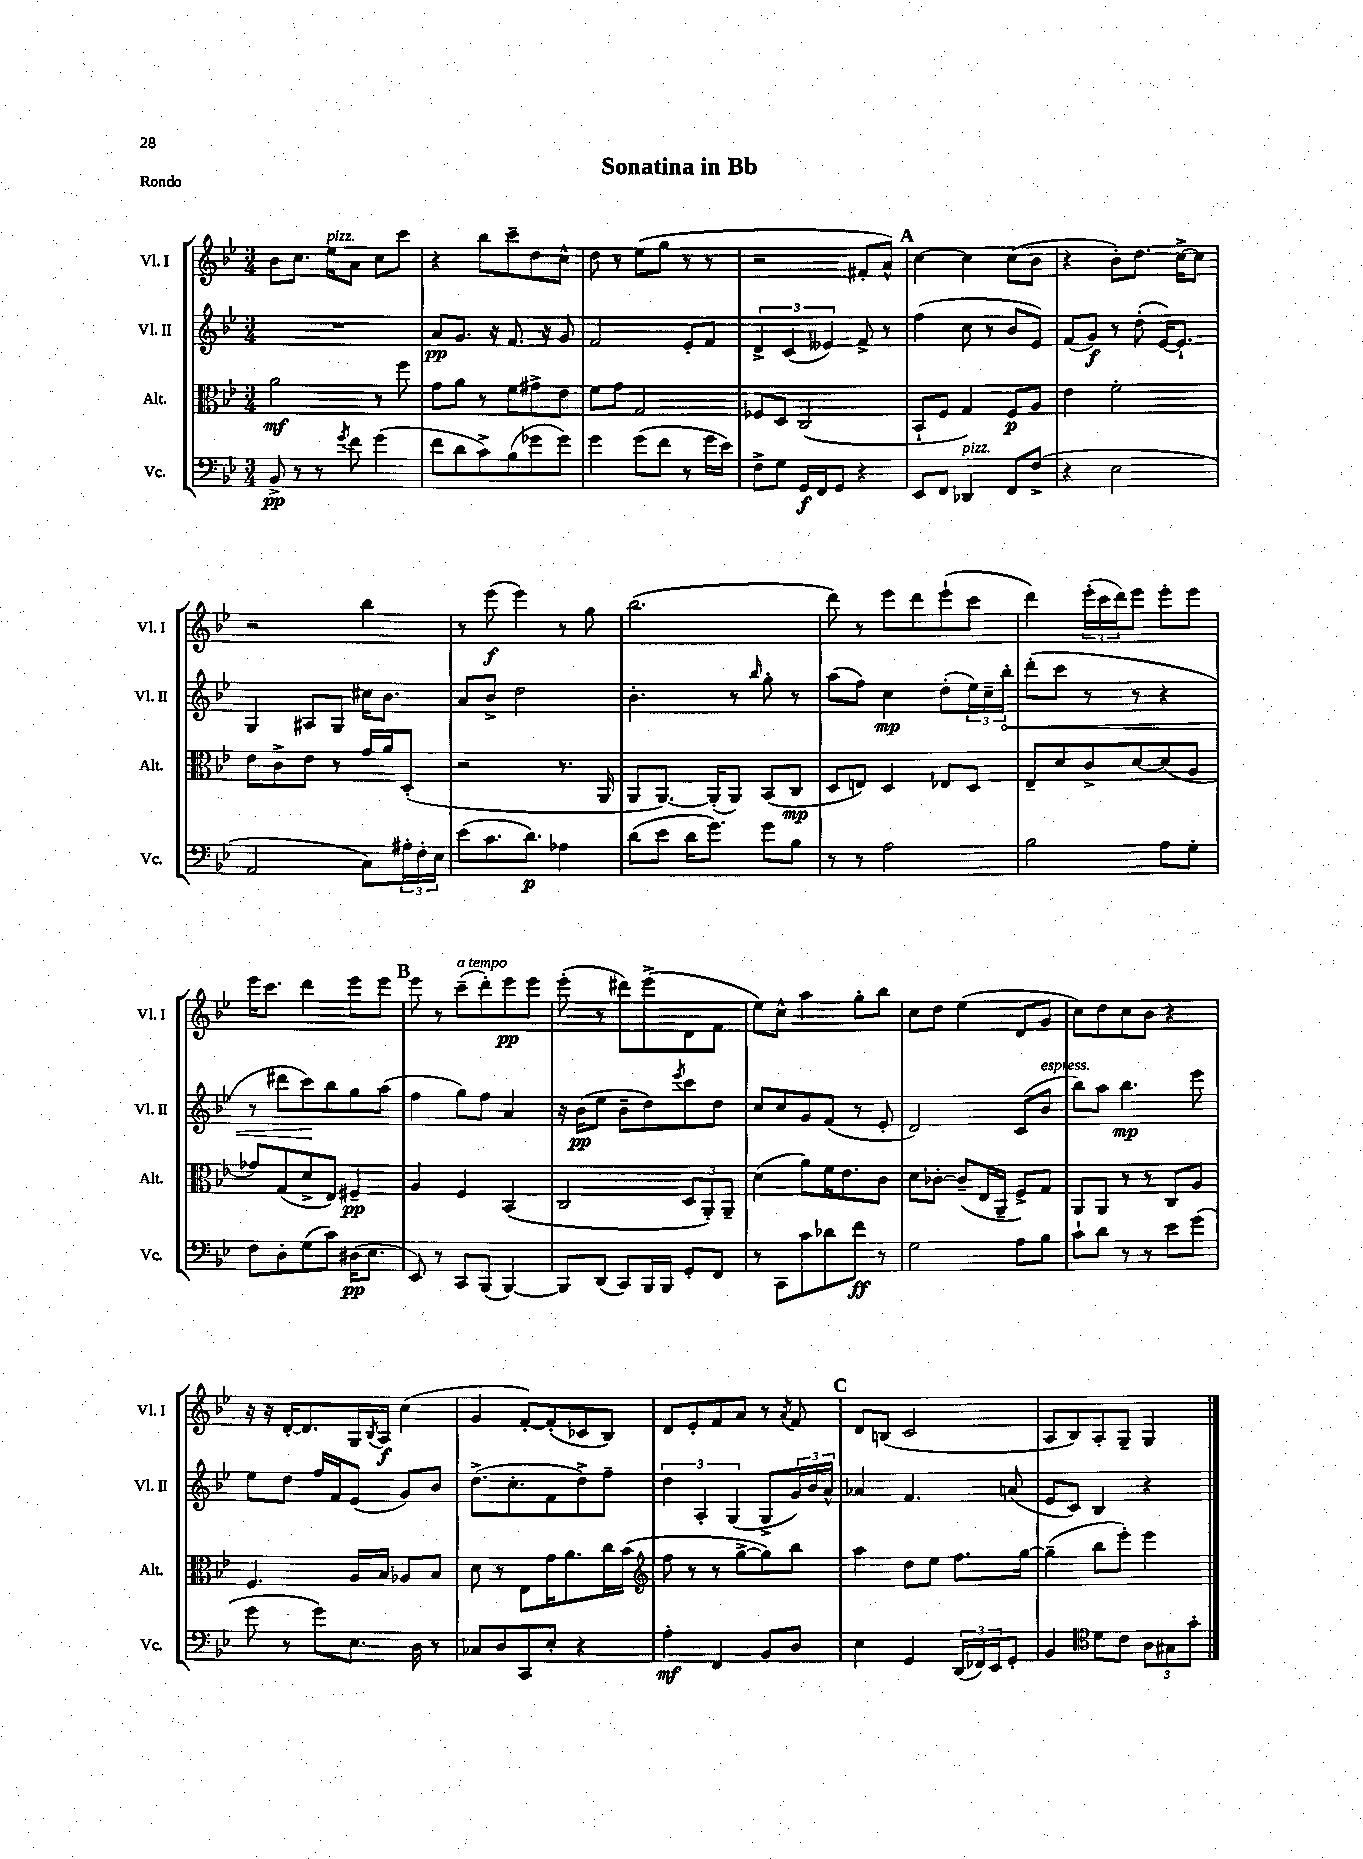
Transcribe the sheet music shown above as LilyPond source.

\header { title = "Sonatina in Bb" piece = "Rondo" }
<<
\new StaffGroup <<
\new Staff = "s0" \with { instrumentName = "Vl. I" shortInstrumentName = "Vl. I" } {
    \clef treble \key bes \major \numericTimeSignature \time 3/4
    bes'8 c''8. ees''16^\markup { \italic "pizz." } a'8 c''8 c'''8 |
    r4 bes''8 c'''8-- d''8 c''8-^ |
    d''8 r8 ees''8( g''8 r8 r8 |
    r2 fis'8-. a'8-^) |
    \mark \markup { \bold "A" } c''4~ c''4 c''8( bes'8 |
    r4 bes'8-.) d''8. c''16~-> c''8 |
    r2 bes''4 |
    r8 ees'''8\f( ees'''4) r8 g''8 |
    bes''2.( |
    d'''8) r8 ees'''8 d'''8 ees'''8-!( c'''8 |
    d'''4) \tuplet 3/2 { ees'''16-.( c'''16 d'''16) } ees'''8 ees'''8-. ees'''8 |
    ees'''16 c'''8. d'''4 ees'''8 ees'''8 |
    \mark \markup { \bold "B" } ees'''8 r8 c'''8--^\markup { \italic "a tempo" }( d'''8-.) ees'''8\pp ees'''8 |
    ees'''8-.( r8 dis'''8) ees'''8->( d'8 f'8 |
    ees''8) c''8-^ a''4 g''8-. bes''8 |
    c''8 d''8 ees''4( d'8 g'8 |
    c''8) d''8 c''8 bes'8 r4 |
    r16 r16 d'16~-. d'8. g16 \acciaccatura { bes8 } a16\f c''4( |
    g'4 f'8~-.) f'8-.( ces'8 bes8) |
    d'8 ees'8-. f'8 a'8 r8 \acciaccatura { a'8 } f'8 |
    \mark \markup { \bold "C" } d'8 b8( c'2 |
    a8 bes8) a8-. g8-- g4 \bar "|." |
}
\new Staff = "s1" \with { instrumentName = "Vl. II" shortInstrumentName = "Vl. II" } {
    \clef treble \key bes \major \numericTimeSignature \time 3/4
    R2. |
    a'8\pp g'8. r16 f'8. r16 g'8 |
    f'2 ees'8-. f'8 |
    \tuplet 3/2 { d'4-> c'4( eeses'4) } f'8-> r8 |
    \mark \markup { \bold "A" } f''4( c''8 r8 bes'8 ees'8) |
    f'8( g'8\f) r8 d''8-.( ees'16~) ees'8.-! |
    g4 ais8 g8 cis''16 bes'8. |
    a'8 bes'8-> d''2 |
    bes'4.-. r8 \grace { bes''16 } g''8-. r8 |
    a''8( f''8) c''4\mp d''8-.( \tuplet 3/2 { ees''16) c''16-- \once \override Hairpin.circled-tip = ##t bes''16-.\< } |
    d'''8-.( c'''8 r8 r8 r4 |
    r8 dis'''8 c'''8\!) bes''8 g''8 a''8( |
    \mark \markup { \bold "B" } f''4 g''8) f''8 a'4 |
    r16 bes'16\pp( ees''8 bes'8-- d''8) \acciaccatura { ees'''8 } c'''8 d''8 |
    c''8 c''8 g'8 f'8( r8 ees'8-. |
    d'2) c'8( bes'8^\markup { \italic "espress." } |
    bes''8) a''8 bes''4.\mp ees'''8 |
    ees''8 d''8 f''16 f'16 ees'8( g'8) bes'8 |
    d''8.->( c''8.-. f'8 d''8->) f''8-- |
    \tuplet 3/2 { d''4 a4-. g4( } g8-> \tuplet 3/2 { g'16) bes'16 a'16-^ } |
    \mark \markup { \bold "C" } aes'4 f'4. a'8( |
    ees'8 c'8) bes4 r4 \bar "|." |
}
\new Staff = "s2" \with { instrumentName = "Alt." shortInstrumentName = "Alt." } {
    \clef alto \key bes \major \numericTimeSignature \time 3/4
    a'2\mf r8 f''8 |
    g'8 a'8 r8 f'8 gis'8-> ees'8 |
    f'8 g'8 g2 |
    fes8 d8 c2( |
    \mark \markup { \bold "A" } bes,8-! f8 g4) f8\p a8 |
    ees'4 f'2-. |
    ees'8 c'8-> ees'8 r8 g'16 a'16 d8-.( |
    r2 r8. a,16 |
    a,8 a,8.~) a,16-.( a,8) bes,8( c8\mp |
    d8 e8) d4 ees8 d8 |
    ees8-- d'8 c'8-> d'8~ d'8( a8 |
    ges'8) g8( d'8-> ees8) fis4--\pp |
    \mark \markup { \bold "B" } a4 f4 bes,4( |
    c2 \tuplet 3/2 { d8 a,8-.) a,8-- } |
    d'4( a'8) f'16 ees'8. c'8 |
    d'8 ces'8~-. ces'8--( ees16 a,16-- f8->) g8 |
    a,8 a,8 r8 r8 c8 a8 |
    f4. a16 bes16 aes8 bes8 |
    d'8 r8 ees8 g'16 a'8. c''16 bes'16( |
    \clef treble f''8 r8 r8 g''8~-> g''8) bes''8 |
    \mark \markup { \bold "C" } a''4 d''8 ees''8 f''8. g''16~ |
    g''4--( bes''8 ees'''8-.) ees'''4 \bar "|." |
}
\new Staff = "s3" \with { instrumentName = "Vc." shortInstrumentName = "Vc." } {
    \clef bass \key bes \major \numericTimeSignature \time 3/4
    bes,8->\pp r8 r8 \acciaccatura { g'8 } f'8 g'4( |
    f'8 d'8 c'8->) bes8( ges'8 ges'8) |
    g'4 g'8( f'8 r8 g'16 ees'16) |
    f8-> g8 g,16\f f,16 g,8 r4 |
    \mark \markup { \bold "A" } ees,8 f,8 des,4^\markup { \italic "pizz." } f,8 f8->( |
    r4 ees2 |
    a,2 c8) \tuplet 3/2 { ais16-. f16-. ees16 } |
    ees'8( c'8. d'8.\p) aes4 |
    d'8( ees'8 d'16 g'8.) g'8 bes8 |
    r8 r8 a2 |
    bes2 a8 g8-. |
    f8 d8-. g8( c'8) dis16\pp( ees8. |
    \mark \markup { \bold "B" } ees,8) r8 c,8 bes,,8( bes,,4~) |
    bes,,8 d,8( c,8) bes,,16 bes,,16 g,8-. f,8 |
    r8 c,8 c'8 des'8 f'8\ff r8 |
    g2 a8 bes8 |
    c'8-! d'8 r8 r8 ees'8 g'8( |
    g'8 r8 g'8) ees8. d16 r8 |
    ces8 d8 c,8 ees8-. r4 |
    a4-.\mf f,4 bes,8 d8 |
    \mark \markup { \bold "C" } ees4 g,4 \tuplet 3/2 { d,16( fes,16) ees,16 } g,8-. |
    bes,4 \clef tenor d'8 c'8 \tuplet 3/2 { a8 gis8 g'8-. } \bar "|." |
}
>>
>>
\layout { \context { \Score \remove "Bar_number_engraver" } }
